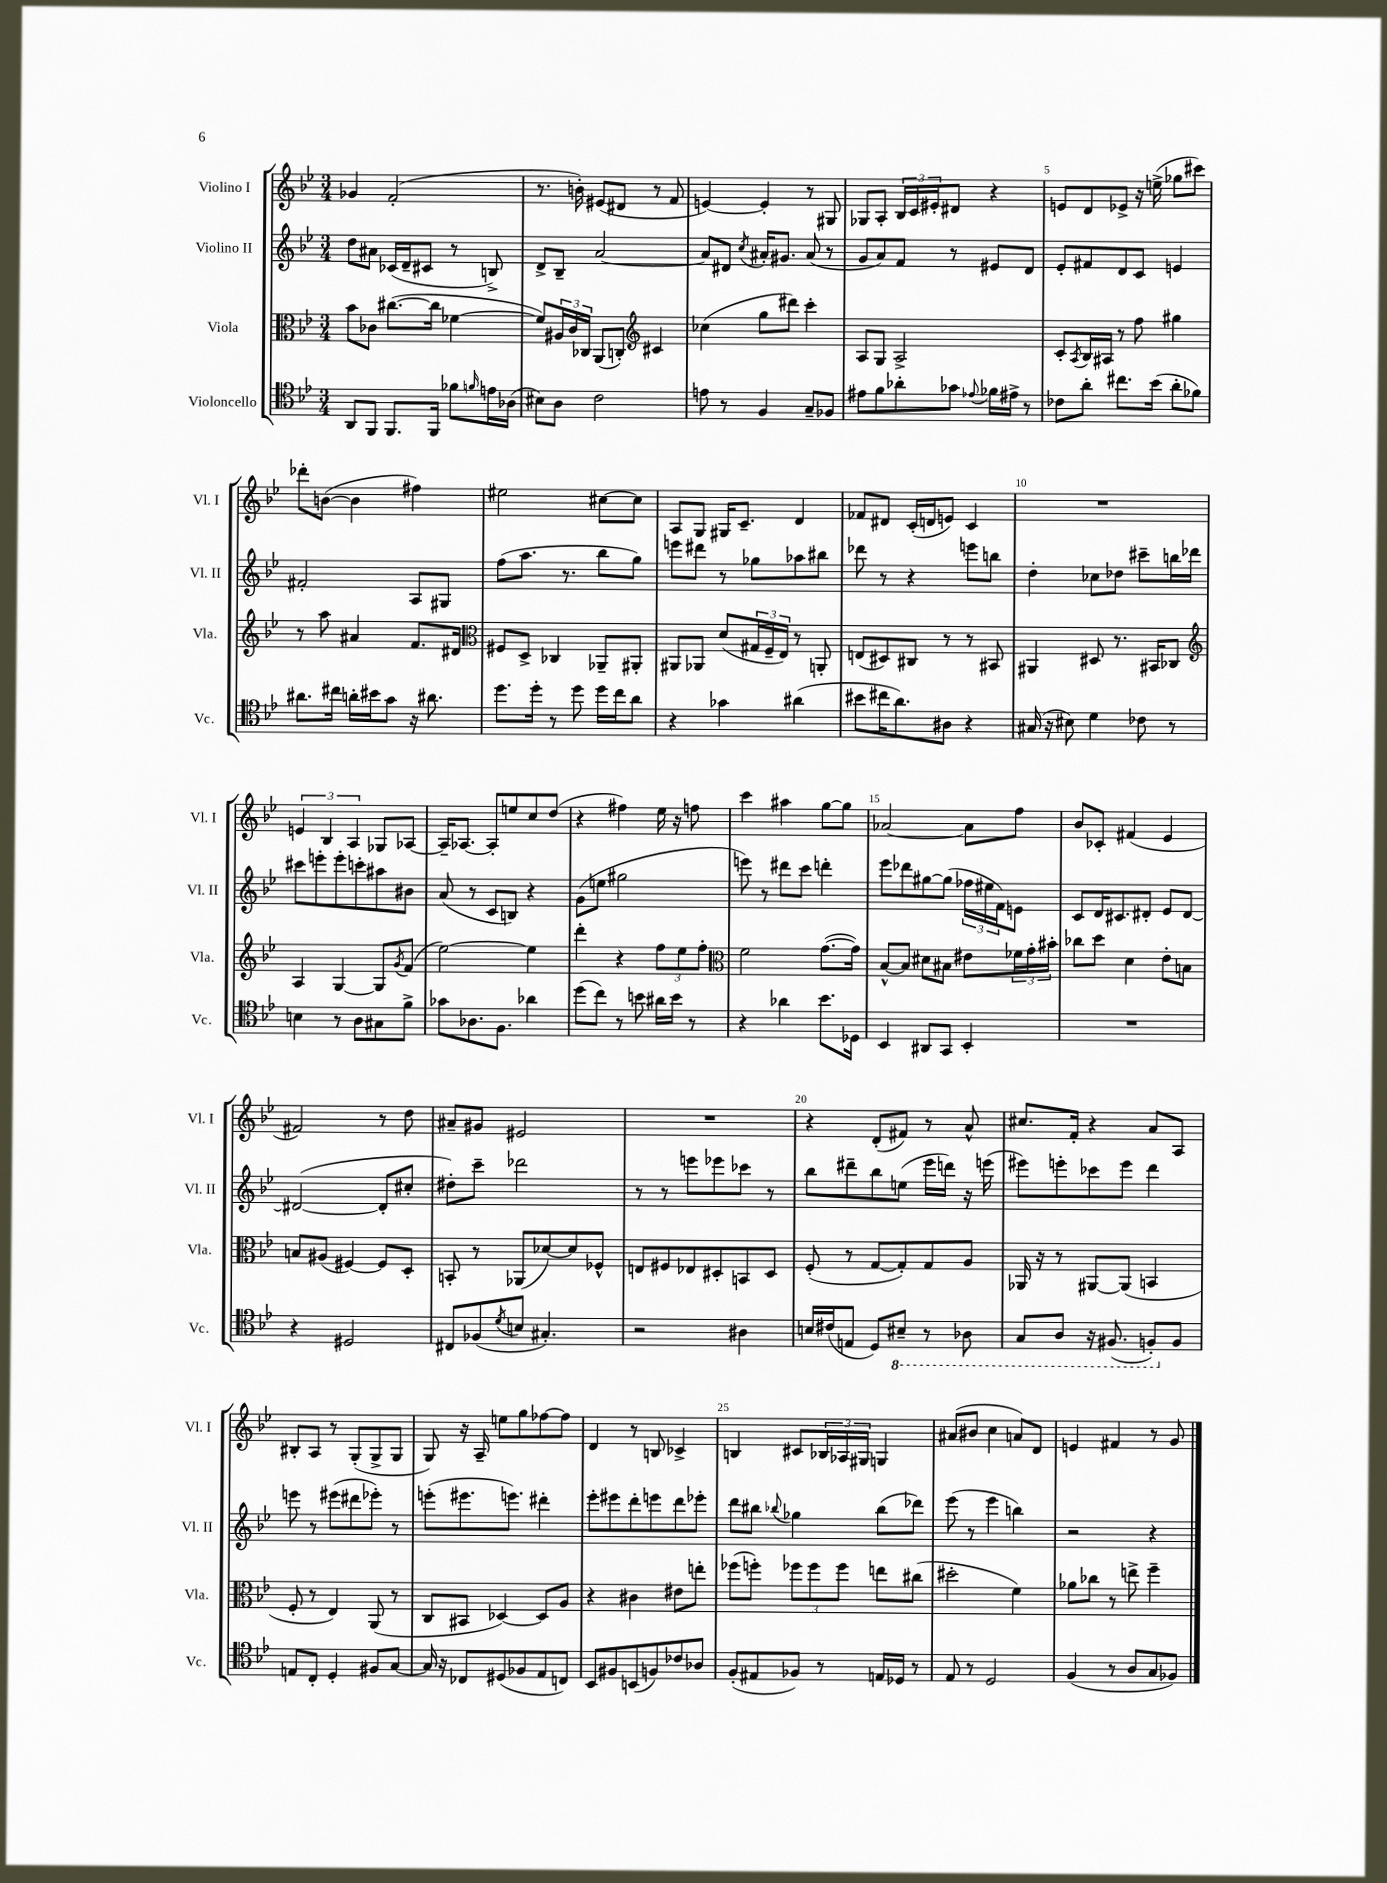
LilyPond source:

<<
\new StaffGroup <<
\new Staff = "s0" \with { instrumentName = "Violino I" shortInstrumentName = "Vl. I" } {
    \clef treble \key bes \major \numericTimeSignature \time 3/4
    ges'4 f'2-.( |
    r8. b'16-.) eis'8( dis'8 r8 f'8 |
    e'4~) e'4-. r8 gis8 |
    ges8 a8-. \tuplet 3/2 { bes16 c'16 eis'16-. } dis'8 r4 |
    e'8 d'8 ees'8-> r16 e''16->( ges''8 cis'''8) |
    des'''8-. b'8~( b'4 fis''4) |
    eis''2 cis''8~ cis''8 |
    a8 g8 gis16 c'8.-- d'4 |
    fes'8 dis'8 c'16-.( d'16 e'8) c'4 |
    R2. |
    \tuplet 3/2 { e'4 bes4 a4 } ges8 aes8~ |
    aes16-- aes8.~ aes8-. e''8 c''8 d''8( |
    r4 fis''4) ees''16 r16 f''8 |
    c'''4 ais''4 g''8~ g''8 |
    aes'2~ aes'8 f''8 |
    bes'8 ces'8-. fis'4( ees'4 |
    fis'2) r8 d''8 |
    ais'8-- gis'8 eis'2 |
    R2. |
    r4 d'8-.( fis'8) r8 a'8-^ |
    cis''8. f'16-. r4 a'8 a8 |
    bis8-. a8 r8 g8-.( g8-> g8 |
    g8) r16 a16-- e''8 g''8 fes''8~ fes''8 |
    d'4 r8 b8 ces'4-> |
    b4 cis'8 \tuplet 3/2 { bes16 aes16 gis16 } g4 |
    ais'8( bis'8 c''4 a'8) d'8 |
    e'4 fis'4 r8 g'8 \bar "|." |
}
\new Staff = "s1" \with { instrumentName = "Violino II" shortInstrumentName = "Vl. II" } {
    \clef treble \key bes \major \numericTimeSignature \time 3/4
    d''8 ais'8 ces'16( d'16-- cis'8 r8 b8->) |
    d'8-> bes8-- a'2~ |
    a'8 dis'8 \acciaccatura { c''8 } ais'16-. gis'8. ais'8( r8 |
    g'8 a'8) f'8 r8 eis'8 d'8 |
    ees'8-. fis'8 d'8 c'8 e'4 |
    fis'2-. a8 gis8 |
    f''8( a''8. r8. bes''8 g''8) |
    e'''8 dis'''8 r8 ges''8 aes''8 bis''8 |
    des'''8 r8 r4 e'''8 b''8 |
    d''4-. ces''8 des''8 cis'''8-- b''16 des'''16 |
    cis'''8 e'''8-. e'''8-. c'''8-. ais''8 bis'8 |
    a'8( r8 c'8 b8) r4 |
    g'8( e''8 gis''2 |
    e'''8) r8 dis'''8 c'''8 d'''4-. |
    ees'''8 des'''8 gis''8~ gis''8( \tuplet 3/2 { fes''16 eis''16 f'16) } e'8 |
    c'8 d'16 cis'8. dis'8-. ees'8 dis'8~ |
    dis'2~( dis'8-. cis''8-. |
    dis''8-.) c'''8-- des'''2 |
    r8 r8 e'''8 ees'''8 ces'''8 r8 |
    bes''8 dis'''8-- bes''8 e''8( ees'''16 d'''16) r16 e'''16( |
    eis'''8) e'''8-. ces'''8 e'''8 d'''4 |
    e'''8 r8 eis'''8( dis'''8 ees'''8-.) r8 |
    e'''8-.( eis'''8. e'''8.) dis'''4-. |
    ees'''8-. eis'''8 d'''8-. e'''8 d'''8 ees'''8-. |
    d'''8 bis''8 \appoggiatura { bes''8 } ges''4 bes''8( des'''8) |
    ees'''8( r8 ees'''4 b''4) |
    r2 r4 \bar "|." |
}
\new Staff = "s2" \with { instrumentName = "Viola" shortInstrumentName = "Vla." } {
    \clef alto \key bes \major \numericTimeSignature \time 3/4
    bes'8 ces'8 cis''8.~( cis''16 fes'4~ |
    fes'8) \tuplet 3/2 { ais16 c'16 ces16 } a,8( c8-.) \clef treble cis'4 |
    ces''4( g''8 dis'''8) c'''4-. |
    a8 g8 a2-> |
    c'8-. \acciaccatura { a8 } bes16 ais16 r8 f''8 gis''4 |
    r8 a''8 ais'4 f'8. dis'16 |
    \clef alto fis8 d8-> ces4 aes,8-- ais,8-. |
    ais,8 aes,8 d'8( \tuplet 3/2 { gis16 f16-- ees16) } r8 a,8-. |
    e8( dis8) cis8 r8 r8 bis,8 |
    ais,4 dis8 r8. bis,16 ces8 |
    \clef treble a4 g4~ g8 \acciaccatura { g'8 } f'8( |
    ees''2~) ees''4 |
    d'''4-. r4 \tuplet 3/2 { f''8 ees''8 f''8-. } |
    \clef alto f'2 g'8.~( g'16) |
    bes8~-^ bes8 dis'8 bis8 eis'8 \tuplet 3/2 { fes'16 g'16-. bis'16-. } |
    ces''8 d''8 d'4 ees'8-. b8 |
    b8 ais8( fis4~) fis8 d8-. |
    b,8-. r8 aes,8( des'8~) des'8 fes8-^ |
    e8 fis8 ees8 dis8-. b,8 dis8 |
    f8-.( r8 g8~ g8-.) g8 a8 |
    aes,16 r16 r8 ais,8~ ais,8( b,4 |
    f8-. r8 ees4) a,8( r8 |
    c8 bis,8 des4~) des8 a8 |
    r4 cis'4 eis'8 e''8-. |
    fes''8( f''8-.) \tuplet 3/2 { fes''8 fes''8 fes''8 } e''8 cis''8( |
    dis''2-. f'4) |
    aes'8 ces''8 r8 e''8-> f''4-- \bar "|." |
}
\new Staff = "s3" \with { instrumentName = "Violoncello" shortInstrumentName = "Vc." } {
    \clef tenor \key bes \major \numericTimeSignature \time 3/4
    a,8 f,8 f,8. f,16 fes'8 \grace { f'16 } e'16 aes16( |
    bis8) a8 c'2 |
    e'8 r8 f4 g8-- fes8 |
    eis'8 f'8 aes'8-. ges'8 \appoggiatura { ees'8 } fes'16 eis'16-> r8 |
    ces'8 a'8-. cis''8. bes'16( a'8-. fes'8) |
    ais'8. cis''16 a'16-. bis'16 g'8 r16 ais'8. |
    d''8. d''16-. r8 d''8 d''16 c''16 a'8 |
    r4 ges'4 ais'4( |
    bis'8 cis''16 a'8.) ais8 r4 |
    gis16( r16 bis8) d'4 ces'8 r8 |
    b4 r8 a8 gis8 f'8-> |
    ges'8 aes8. f8. aes'4 |
    d''8( c''8) r8 b'8 ais'16 b'16 r8 |
    r4 aes'4 bes'8. des16 |
    bes,4 ais,8 g,8 bes,4-. |
    R2. |
    r4 dis2 |
    cis8 fes8( \acciaccatura { d'8 } b8 gis4.-.) |
    r2 ais4 |
    b16 cis'16( e8 d8) \ottava #-1 bis,8-- r8 aes,8 |
    g,8 a,8 r16 fis,8.( f,8-.) \ottava #0 f8 |
    e8 c8-. d4-. fis8 g8~ |
    g16 r16 ces8 dis8( fes8 ees8 c8) |
    bes,8 fis8 b,8( f8) ces'8 aes8 |
    f8-.( eis8 fes8) r8 e16 des16 r8 |
    ees8 r8 d2 |
    f4( r8 a8 g8 fes8) \bar "|." |
}
>>
>>
\layout { \context { \Score \override BarNumber.break-visibility = ##(#f #t #t) barNumberVisibility = #(every-nth-bar-number-visible 5) } }
